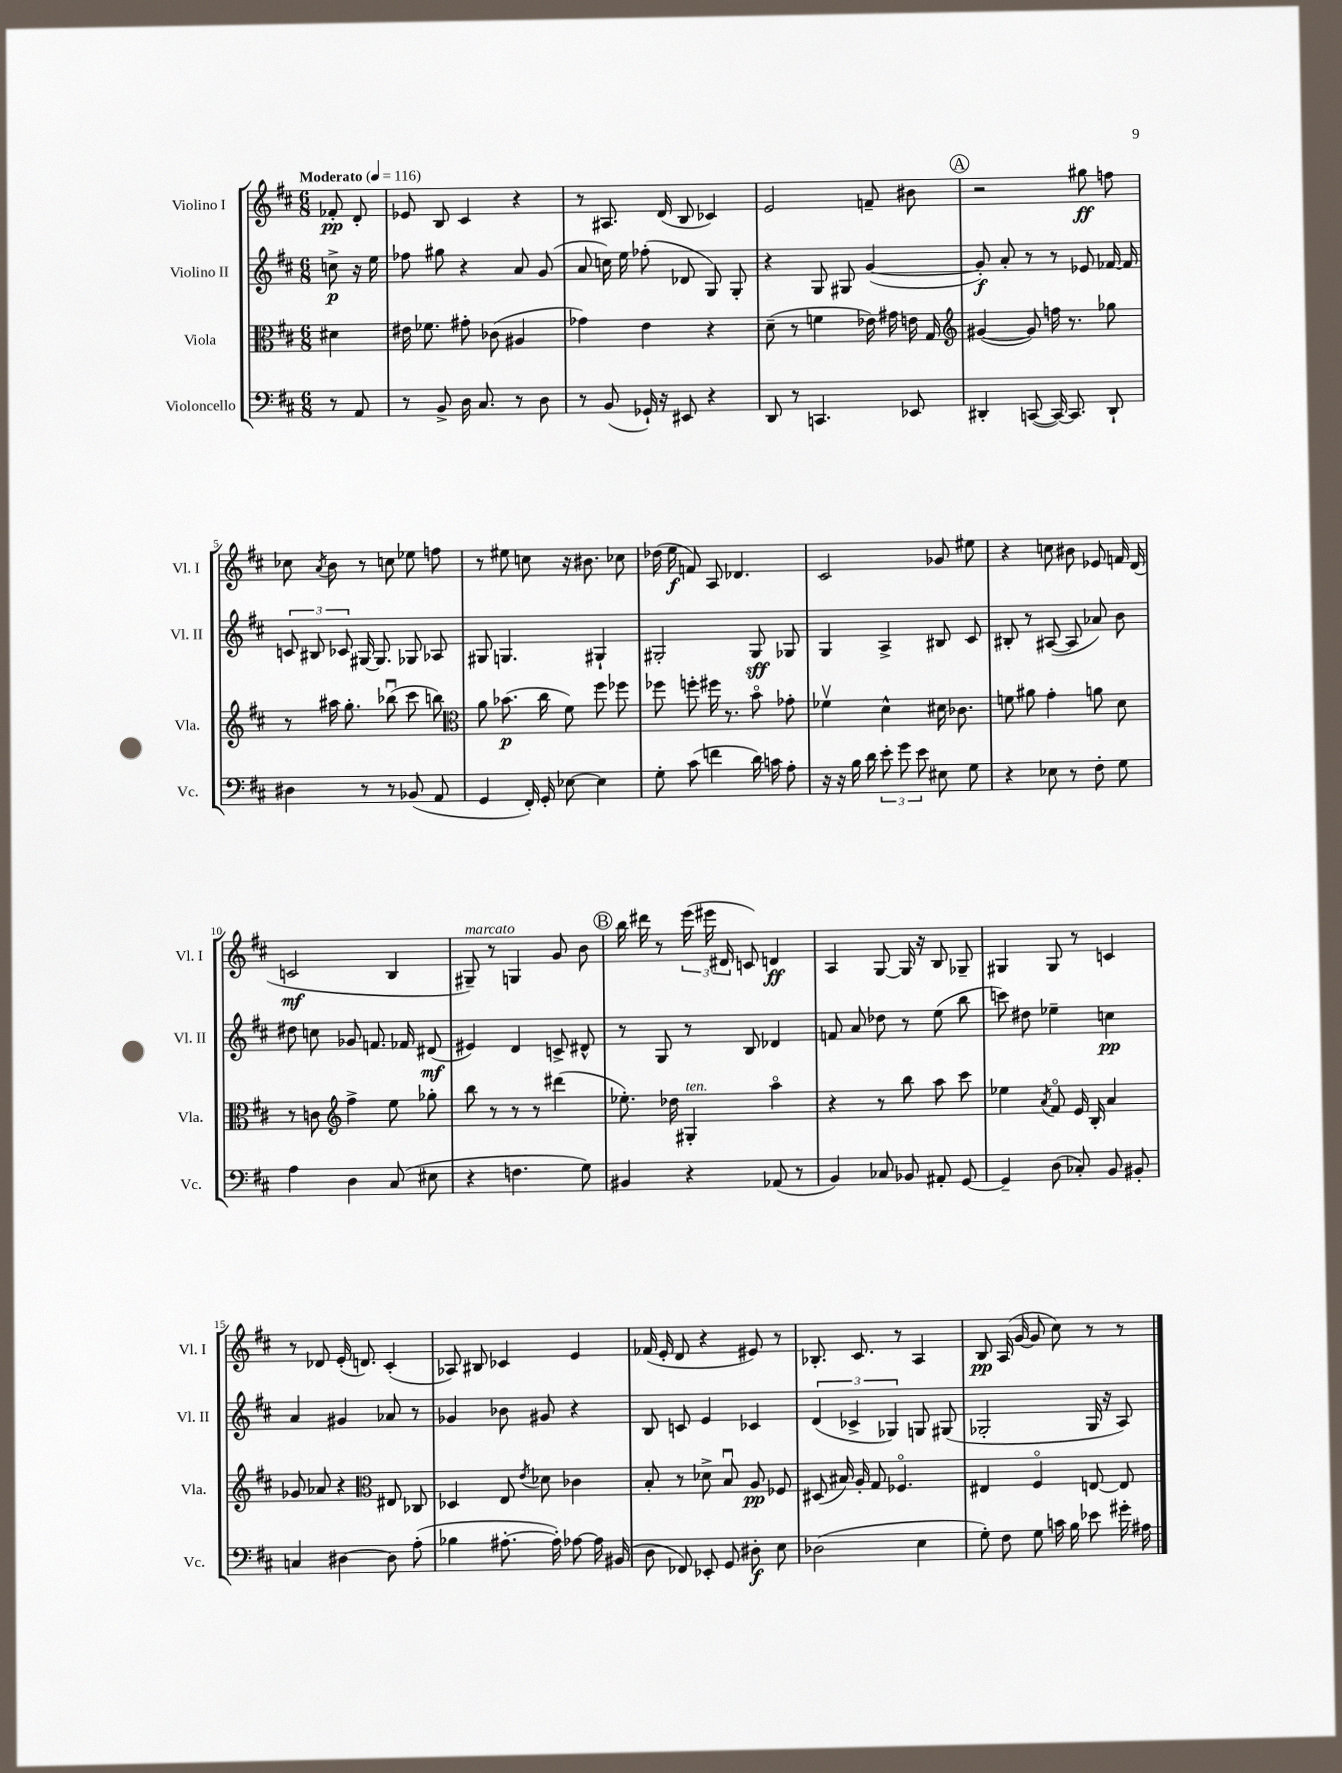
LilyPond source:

<<
\new StaffGroup <<
\new Staff = "s0" \with { instrumentName = "Violino I" shortInstrumentName = "Vl. I" } {
    \clef treble \key d \major \numericTimeSignature \time 6/8 \partial 4 \tempo "Moderato" 4 = 116
    \autoBeamOff fes'8-.\pp d'8-. |
    ees'8 b8 cis'4 r4 |
    r8 ais8. d'16( b8 ces'4) |
    e'2 f'8-- bis'8 |
    \mark \markup { \circle "A" } r2 gis''8\ff f''8 |
    ces''8 \acciaccatura { a'8 } b'8 r8 c''8 ees''8 f''8 |
    r8 eis''8 c''8 r16 bis'8. ces''8 |
    des''16( e''16\f f'8) a8 des'4. |
    cis'2 ges'8 eis''8 |
    r4 c''8 bis'8 ees'8 f'16 d'16( |
    c'2\mf b4 |
    gis8--^\markup { \italic "marcato" }) r8 g4 g'8 b'8 |
    \mark \markup { \circle "B" } b''16 dis'''16 r8 \tuplet 3/2 { e'''16( eis'''16 dis'16 } c'8) d'4\ff |
    a4 g8~ g16 r16 b8 ges8-- |
    gis4 gis8 r8 c'4 |
    r8 des'8 e'16-.( d'8.) cis'4-.( |
    aes8) bis8 ces'4 e'4 |
    fes'16( e'16-. d'8 r4 eis'8) r8 |
    bes8.-. cis'8. r8 a4 |
    b8\pp a16( g'16~ g'8 cis''8) r8 r8 \bar "|." |
}
\new Staff = "s1" \with { instrumentName = "Violino II" shortInstrumentName = "Vl. II" } {
    \clef treble \key d \major \numericTimeSignature \time 6/8 \partial 4
    \autoBeamOff c''8->\p r16 e''16 |
    fes''8 gis''8 r4 a'8 g'8( |
    a'8 c''16) e''16 fes''8-.( des'8 g8) g8-. |
    r4 g8 gis8 g'4~( |
    \mark \markup { \circle "A" } g'8-.\f) a'8-. r8 r8 ees'8 fes'16~ fes'16 |
    \tuplet 3/2 { c'8 bis8 ces'8 } gis16~ gis8. ges8 aes8 |
    gis8 g4. gis4-! |
    gis2-. gis8\sff ges8 |
    g4 a4-> bis8 cis'8 |
    bis8-. r8 ais8~( ais8 aes'8) b'8 |
    dis''8 c''8 ges'8 f'8. fes'16 dis'8\mf( |
    eis'4) d'4 c'8-> dis'8-^ |
    \mark \markup { \circle "B" } r8 g8 r8 b8 des'4 |
    f'8 a'8 des''8 r8 e''8( b''8 |
    c'''8) dis''8 ees''4-- c''4\pp |
    a'4 gis'4 aes'8 r8 |
    ges'4 bes'8 gis'8 r4 |
    b8 c'8 e'4 ces'4 |
    \tuplet 3/2 { d'4( ces'4-> ges4) } g8 gis8( |
    ges2-. ges16 r16 a8) \bar "|." |
}
\new Staff = "s2" \with { instrumentName = "Viola" shortInstrumentName = "Vla." } {
    \clef alto \key d \major \numericTimeSignature \time 6/8 \partial 4
    \autoBeamOff dis'4 |
    eis'16 fes'8. gis'8-. ces'8( ais4 |
    ges'4) e'4 r4 |
    d'8--( r8 f'4 ees'16) gis'16 e'16 g16 |
    \mark \markup { \circle "A" } \clef treble gis'4~( gis'8) f''16 r8. ges''8 |
    r8 ais''16 g''8.-. bes''8\downbow( cis'''8 b''8) |
    \clef alto a'8 bes'8.\p( cis''16 fis'8) fis''8 fes''8 |
    fes''8 f''8-. fis''16 r8. b'8\flageolet ges'8-. |
    fes'4\upbow d'4-^ dis'16 ces'8. |
    f'8 ais'8 g'4-. a'8 d'8 |
    r8 c'8 \clef treble fis''4-> e''8 ges''8-. |
    b''8 r8 r8 r8 dis'''4( |
    \mark \markup { \circle "B" } ees''8.-.) des''16 gis4-.^\markup { \italic "ten." } a''4\flageolet |
    r4 r8 b''8 a''8 cis'''8 |
    ees''4 \acciaccatura { a'8 } fis'8\flageolet e'16 b16-. a'4 |
    ges'8 aes'8 r4 \clef alto eis8 ces8 |
    des4 e8 \acciaccatura { e'8 } des'8 ces'4 |
    b8-. r8 des'8-> b8\downbow a8\pp fes8 |
    dis8( bis16) a16-. g8 fes4.\flageolet |
    eis4 fis4\flageolet e8~ e8 \bar "|." |
}
\new Staff = "s3" \with { instrumentName = "Violoncello" shortInstrumentName = "Vc." } {
    \clef bass \key d \major \numericTimeSignature \time 6/8 \partial 4
    \autoBeamOff r8 a,8 |
    r8 b,8-> d16 cis8. r8 d8 |
    r8 b,8( ges,16-!) r16 eis,8 r4 |
    d,8 r8 c,4. ees,8 |
    \mark \markup { \circle "A" } dis,4-. c,8~( c,16~) c,8. dis,8-! |
    dis4 r8 r8 bes,8( a,8 |
    g,4 fis,16-.) g,16-. ees8~ ees4 |
    g8-. cis'8( f'4 d'16) c'16 a8-. |
    r16 r16 b16 d'16 \tuplet 3/2 { e'8-. g'8 e'8 } eis8 g8 |
    r4 ees8 r8 fis8-. g8 |
    a4 d4 cis8( eis8 |
    r4 f4. g8) |
    \mark \markup { \circle "B" } bis,4 r4 aes,8( r8 |
    b,4) ces8 bes,8 ais,8-. g,8~ |
    g,4-- d8( ces8-.) b,8 bis,8-. |
    c4 dis4~ dis8 a8-.( |
    bes4 ais8.~-. ais16-.) aes8~ aes16 bis,16( |
    d8 fes,8) ees,8-. g,8 dis8-.\f e8 |
    des2( e4 |
    g8-.) fis8 g8 c'16 b16 ees'8 gis'16-. ais16 \bar "|." |
}
>>
>>
